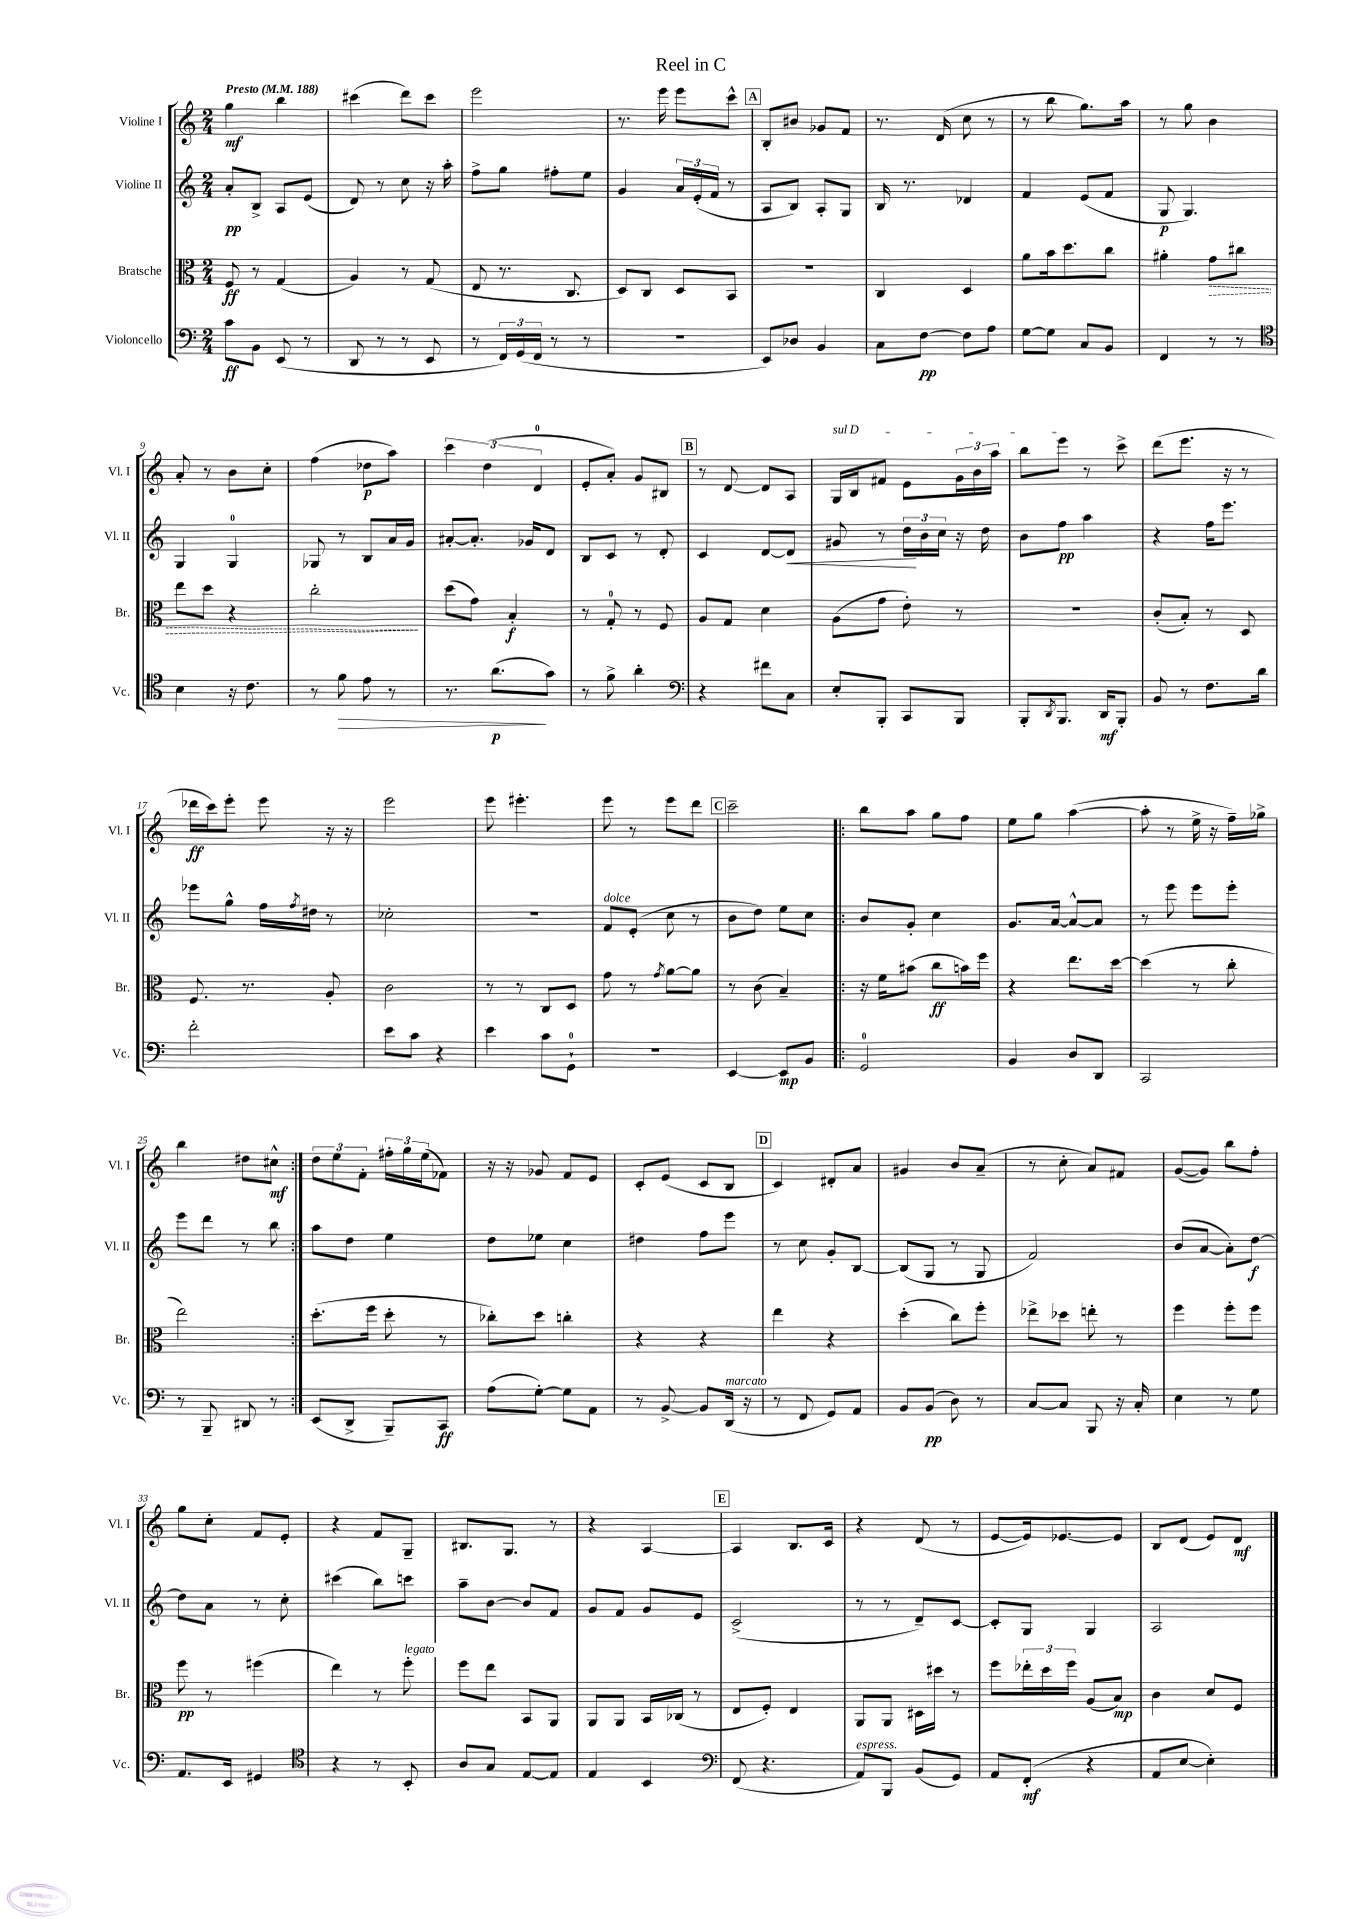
\header { title = "Reel in C" }
<<
\new StaffGroup <<
\new Staff = "s0" \with { instrumentName = "Violine I" shortInstrumentName = "Vl. I" } {
    \clef treble \key c \major \numericTimeSignature \time 2/4 \tempo "Presto" 4 = 188
    g''4\mf b''4 |
    cis'''4( d'''8) cis'''8 |
    e'''2 |
    r8. e'''16 e'''8 c'''8-^ |
    \mark \markup { \box "A" } b8-. bis'8 ges'8 f'8 |
    r8. d'16( c''8 r8 |
    r8 b''8 g''8.) a''16 |
    r8 g''8 b'4 |
    a'8-. r8 b'8 c''8-. |
    f''4( des''8\p a''8) |
    \tuplet 3/2 { c'''4 d''4( d'4-0 } |
    e'8-. a'8-.) g'8 bis8 |
    \mark \markup { \box "B" } r8 d'8~ d'8 a8 |
    \once \override TextSpanner.bound-details.left.text = \markup { \italic "sul D" } g16\startTextSpan b16 fis'8 e'8 \tuplet 3/2 { g'16 b'16 a''16 } |
    b''8 e'''8\stopTextSpan r8 c'''8-> |
    d'''8( e'''8. r16 r8 |
    des'''16\ff c'''16) e'''8-. e'''8 r16 r16 |
    e'''2 |
    e'''8 eis'''4.-. |
    e'''8 r8 e'''8 d'''8 |
    \mark \markup { \box "C" } c'''2-- |
    \repeat volta 2 { b''8 a''8 g''8 f''8 |
    e''8 g''8 a''4~( |
    a''8-. r8 e''16-> r16 f''16--) ges''16-> |
    b''4 dis''8 cis''8-^\mf | }
    \tuplet 3/2 { d''8 e''8 f'8-. } \tuplet 3/2 { fis''16-. g''16 e''16( } fes'8) |
    r16 r16 ges'8 f'8 e'8 |
    c'8-. e'8( c'8 b8 |
    \mark \markup { \box "D" } c'4) dis'8-. a'8 |
    gis'4 b'8 a'8--( |
    r8 c''8-. a'8) fis'8 |
    g'8~( g'8) b''8 f''8-. |
    g''8 c''8-. f'8 e'8-. |
    r4 f'8 g8-- |
    bis8. g8. r8 |
    r4 a4~ |
    \mark \markup { \box "E" } a4 b8. c'16 |
    r4 d'8( r8 |
    e'8~ e'16) ees'8.~ ees'8 |
    b8 d'8( e'8) d'8\mf \bar "|." |
}
\new Staff = "s1" \with { instrumentName = "Violine II" shortInstrumentName = "Vl. II" } {
    \clef treble \key c \major \numericTimeSignature \time 2/4
    a'8-.\pp b8-> a8 e'8( |
    d'8) r8 c''8 r16 a''16-. |
    f''8-> g''8 fis''8-. e''8 |
    g'4 \tuplet 3/2 { a'16 e'16-.( f'16 } r8 |
    \mark \markup { \box "A" } a8 b8) a8-. g8 |
    b16 r8. des'4 |
    f'4 e'8( f'8 |
    g8\p g4.) |
    g4 g4-0 |
    ges8 r8 b8 a'16 g'16 |
    ais'8~-. ais'8.-. ges'16 d'8 |
    b8 c'8 r8 d'8-. |
    \mark \markup { \box "B" } c'4 d'8~ d'8\< |
    gis'8 r8 \tuplet 3/2 { d''16\! b'16 c''16 } r16 d''16 |
    b'8 f''8\pp a''4 |
    r4 f''16 e'''8. |
    ees'''8 g''8-^ f''16 \acciaccatura { f''8 } dis''16 r8 |
    ces''2-. |
    R2 |
    f'8^\markup { \italic "dolce" } e'8-.( c''8 r8 |
    \mark \markup { \box "C" } b'8 d''8) e''8 c''8 |
    \repeat volta 2 { b'8 g'8-. c''4 |
    g'8. a'16~ a'8~-^ a'8 |
    r8 e'''8 e'''8 e'''8-. |
    e'''8 d'''8 r8 b''8 | }
    a''8 d''8 e''4 |
    d''8 ees''8 c''4 |
    dis''4 f''8 e'''8 |
    \mark \markup { \box "D" } r8 c''8 g'8-. b8~ |
    b8( g8 r8 g8 |
    f'2) |
    b'8( a'8~ a'8-.) d''8~\f |
    d''8 a'8 r8 c''8-. |
    cis'''4( b''8) c'''8 |
    a''8-- b'8~ b'8 f'8 |
    g'8 f'8 g'8 e'8 |
    \mark \markup { \box "E" } c'2->( |
    r8 r8 d'8--) c'8~ |
    c'8-. g8 g4 |
    a2 \bar "|." |
}
\new Staff = "s2" \with { instrumentName = "Bratsche" shortInstrumentName = "Br." } {
    \clef alto \key c \major \numericTimeSignature \time 2/4
    f8\ff r8 g4( |
    a4) r8 g8( |
    e8 r8. c8. |
    d8) c8 d8 b,8 |
    \mark \markup { \box "A" } R2 |
    c4 d4 |
    a'8 b'16 d''8. c''8 |
    ais'4-. \once \override Hairpin.style = #'dashed-line g'8\> cis''8 |
    e''8 d''8 r4 |
    c''2-.\! |
    d''8( g'8) b4-.\f |
    r8 g8-0-. r8 f8 |
    \mark \markup { \box "B" } a8 g8 d'4 |
    a8( g'8 e'8-.) r8 |
    r2 |
    c'8-.( b8-.) r8 d8 |
    f8. r8. a8-. |
    c'2 |
    r8 r8 c8 d8 |
    g'8 r8 \acciaccatura { g'8 } a'8~ a'8 |
    \mark \markup { \box "C" } r8 c'8( b4--) |
    \repeat volta 2 { r16 f'16 bis'8( c''8\ff b'16) f''16 |
    r4 e''8. d''16~ |
    d''4( r8 c''8-. |
    e''2) | }
    d''8.-.( f''16 d''8-. r8 |
    ces''8-.) d''8 c''4-. |
    r4 r4 |
    \mark \markup { \box "D" } e''4 r4 |
    d''4-.( c''8) f''8-. |
    ees''8-> des''8 e''8-. r8 |
    f''4 f''8-. f''8 |
    f''8\pp r8 fis''4( |
    e''4) r8 f''8-.^\markup { \italic "legato" } |
    f''8 e''8 b,8 a,8 |
    a,8 a,8 b,16 ces16( r8 |
    \mark \markup { \box "E" } e8 f8-.) e4 |
    a,8 a,8 dis16 dis''16 r8 |
    f''8 \tuplet 3/2 { ees''16-. d''16 f''16 } a8( b8\mp) |
    c'4 d'8 f8 \bar "|." |
}
\new Staff = "s3" \with { instrumentName = "Violoncello" shortInstrumentName = "Vc." } {
    \clef bass \key c \major \numericTimeSignature \time 2/4
    c'8\ff b,8 e,8( r8 |
    d,8 r8 r8 e,8 |
    r8 \tuplet 3/2 { f,16) g,16( f,16 } r8 r8 |
    R2 |
    \mark \markup { \box "A" } e,8) des8 b,4 |
    c8 f8~\pp f8 a8 |
    g8~ g8 c8 b,8 |
    f,4 r8 r8 |
    \clef tenor b4 r16 c'8. |
    r8 f'8\> e'8 r8 |
    r8. a'8.\p\!( g'8) |
    r8 f'8-> a'4-. |
    \mark \markup { \box "B" } \clef bass r4 fis'8 c8 |
    e8-. b,,8-. c,8 b,,8 |
    b,,8-. \acciaccatura { d,8 } b,,8. d,16\mf b,,8-. |
    b,8 r8 f8. d'16 |
    f'2-. |
    e'8 c'8 r4 |
    e'4 c'8 g,8-0-! |
    R2 |
    \mark \markup { \box "C" } e,4~ e,8\mp b,8 |
    \repeat volta 2 { g,2-0 |
    b,4 d8 d,8 |
    c,2 |
    r8 b,,8-- dis,8 r8 | }
    e,8( d,8-> b,,8--) c,8\ff |
    a8( g8~-.) g8 a,8 |
    r8 b,8~-> b,8 d,16^\markup { \italic "marcato" }( r16 |
    \mark \markup { \box "D" } r8 f,8 g,8) a,8 |
    b,8 b,8\pp( d8) r8 |
    c8~ c8 b,,8 r16 c16-. |
    e4 r8 g8 |
    a,8. e,16 gis,4 |
    \clef tenor r4 r8 b,8-. |
    a8 g8 e8~ e8 |
    e4 b,4 |
    \mark \markup { \box "E" } \clef bass f,8( r4. |
    a,8^\markup { \italic "espress." }) b,,8 b,8( g,8) |
    a,8 f,8-.\mf( r4 |
    a,8 e8~ e4-.) \bar "|." |
}
>>
>>
